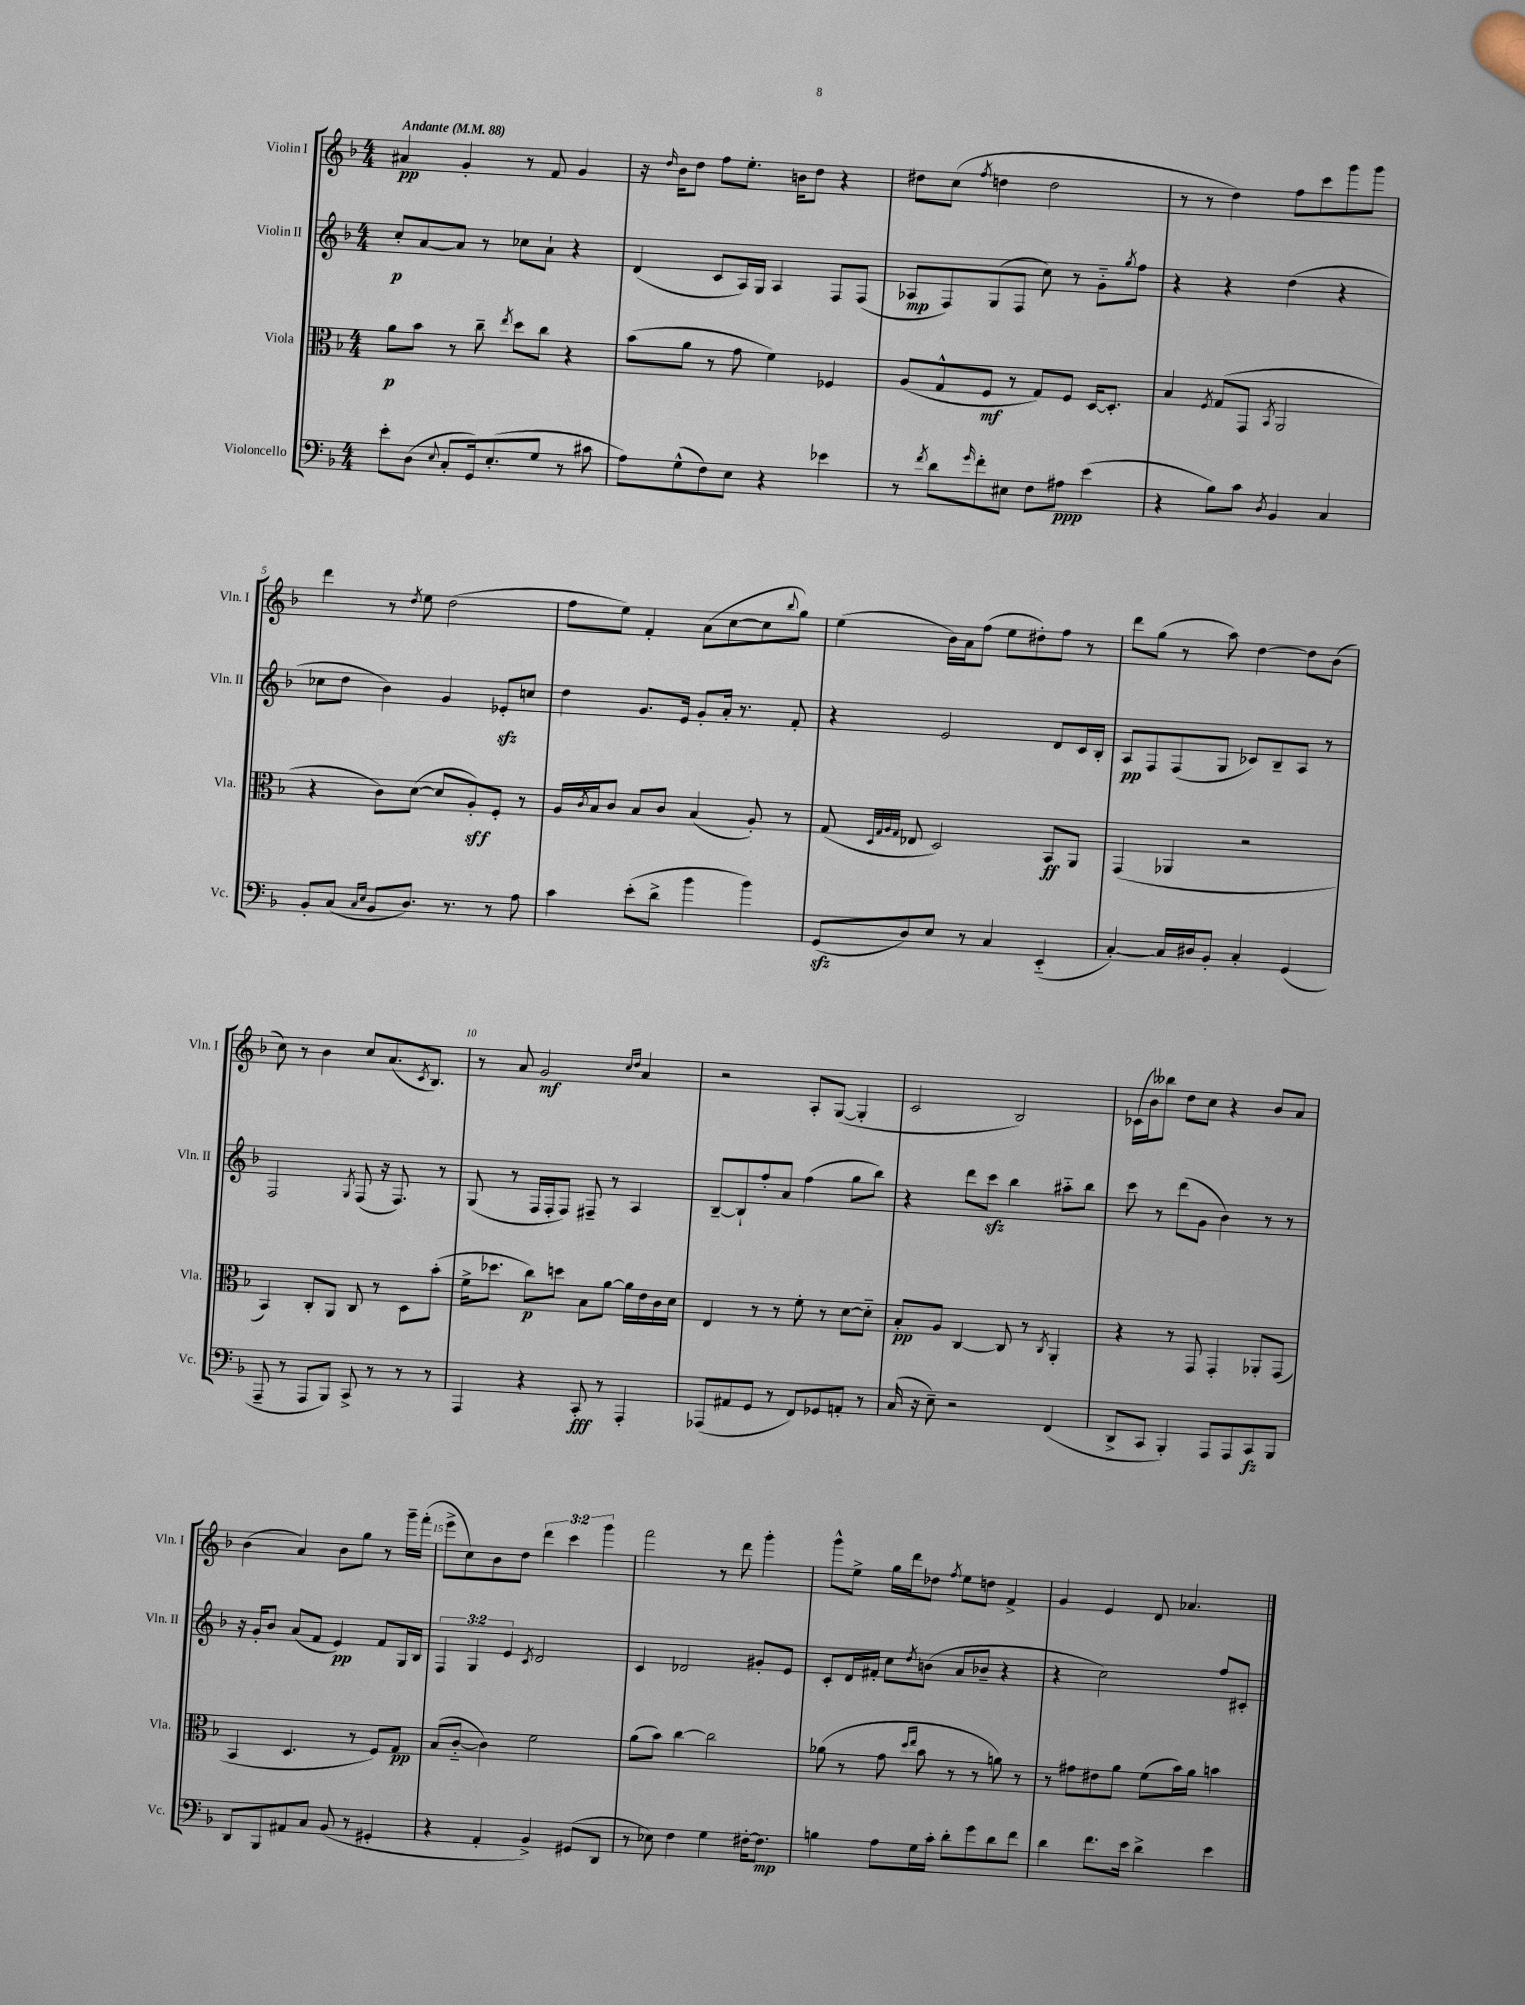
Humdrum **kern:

**kern	**dynam	**kern	**dynam	**kern	**dynam	**kern	**dynam
*part4	*part4	*part3	*part3	*part2	*part2	*part1	*part1
*staff4	*staff4	*staff3	*staff3	*staff2	*staff2	*staff1	*staff1
*I"Violoncello	*	*I"Viola	*	*I"Violin II	*	*I"Violin I	*
*I'Vc.	*	*I'Vla.	*	*I'Vln. II	*	*I'Vln. I	*
*clefF4	*	*clefC3	*	*clefG2	*	*clefG2	*
*k[b-]	*	*k[b-]	*	*k[b-]	*	*k[b-]	*
*M4/4	*	*M4/4	*	*M4/4	*	*M4/4	*
*MM88	*	*MM88	*	*MM88	*	*MM88	*
=1	=1	=1	=1	=1	=1	=1	=1
!	!	!	!	!	!	!LO:TX:a:B:t=Andante	!
8e'\L	.	8a\L	p	8cc'/L	p	4a#X/	pp
(8D\J	.	8b-\J	.	[8a/	.	.	.
8qqE/	.	.	.	.	.	.	.
8C'/L	.	8r	.	8a/J]	.	4g'/	.
16GG/k)	.	8cc~\	.	8r	.	.	.
(8.E'/	.	.	.	.	.	.	.
.	.	8qee/	.	.	.	.	.
.	.	8dd\L	.	8cc-X\L	.	8r	.
8G/J	.	8cc\J	.	8a`\J	.	8f/	.
8r	.	4r	.	4r	.	4g/	.
8c#X\	.	.	.	.	.	.	.
=2	=2	=2	=2	=2	=2	=2	=2
8A\L)	.	(8b-\L	.	(4d/	.	16r	.
.	.	.	.	.	.	16qqdd/	.
.	.	.	.	.	.	16b-\KL	.
(8G^^\	.	8a\J	.	.	.	8dd\J	.
8F\)	.	8r	.	8c/L	.	8ff\L	.
8E\J	.	8g\	.	16A/L)	.	8.ee'\J	.
.	.	.	.	16G/JJ	.	.	.
4r	.	4f\)	.	4A/	.	.	.
.	.	.	.	.	.	16bn\KL	.
.	.	.	.	.	.	8dd\J	.
4e-X\	.	4F-X/	.	8F/L	.	4r	.
.	.	.	.	(8F/J	.	.	.
=3	=3	=3	=3	=3	=3	=3	=3
8r	.	(8A/L	.	8A-X/L	mp	8dd#X\L	.
8qf/	.	.	.	.	.	.	.
8d\L	.	8G^^/	.	8F/)	.	(8cc\J	.
16qqg/	.	.	.	.	.	8qff/	.
8f'\	.	8F/J	mf	(8G/	.	4ddn\	.
8E#X\J	.	8r	.	8F/J	.	.	.
8F\L	.	8G/L)	.	8cc\)	.	2dd\	.
8A#X\J	ppp	8F/J	.	8r	.	.	.
(4e\	.	[16D/KL	.	8g\L	.	.	.
.	.	8.D'/J]	.	.	.	.	.
.	.	.	.	8qgg/	.	.	.
.	.	.	.	8ff\J	.	.	.
=4	=4	=4	=4	=4	=4	=4	=4
4r	.	4B-/	.	4r	.	8r	.
.	.	.	.	.	.	8r	.
.	.	8qF/	.	.	.	.	.
8B-\L)	.	(8G/L	.	4r	.	4dd\)	.
8c\J	.	8GG/J	.	.	.	.	.
8qD/	.	8qBB-/	.	.	.	.	.
4BB-/	.	2AA/	.	(4dd\	.	8ff\L	.
.	.	.	.	.	.	8ccc\	.
4C/	.	.	.	4r	.	8ggg\	.
.	.	.	.	.	.	8ggg\J	.
!!LO:LB:g=z
=5	=5	=5	=5	=5	=5	=5	=5
8BB-'/L	.	4r	.	8cc-X\L	.	4ddd\	.
(8C/J	.	.	.	8dd\J	.	.	.
16qqC/LL	.	.	.	.	.	.	.
16qqE/JJ	.	.	.	.	.	.	.
8BB-/L	.	8c\L)	.	4b-\)	.	8r	.
.	.	.	.	.	.	8qdd/	.
8.D/J)	.	([8d\J	.	.	.	8ee\	.
.	.	8d/L]	.	4g/	.	(2dd\	.
8.r	.	.	.	.	.	.	.
.	.	8A'/)	sff	.	.	.	.
8r	.	8F'/J	.	8e-Xzz'/L	.	.	.
8A\	.	8r	.	8ccn/J	.	.	.
=6	=6	=6	=6	=6	=6	=6	=6
4c\	.	16A/LL	.	4dd\	.	8ff\L	.
.	.	8qc/	.	.	.	.	.
.	.	16B-/J	.	.	.	.	.
.	.	8c/J	.	.	.	8ee\J)	.
(8e'\L	.	8B-/L	.	8.g/L	.	4f'/	.
8d^\J	.	8c/J	.	.	.	.	.
.	.	.	.	16e/Jk	.	.	.
4b-\	.	(4B-/	.	8g'/L	.	(8a\L	.
.	.	.	.	16a'/Jk	.	[8cc\	.
.	.	.	.	8.r	.	.	.
4b-\)	.	8A'/)	.	.	.	8cc\]	.
.	.	.	.	.	.	8qqbb-/	.
.	.	8r	.	8f'/	.	8gg\J)	.
=7	=7	=7	=7	=7	=7	=7	=7
(8GGzz/L	.	(8G/	.	4r	.	(4ee\	.
.	.	32qqD/LLL	.	.	.	.	.
.	.	32qqG/	.	.	.	.	.
.	.	32qqA/	.	.	.	.	.
.	.	32qqG/JJJ	.	.	.	.	.
8D/)	.	8E-X/	.	.	.	.	.
8E/J	.	2D/)	.	2e/	.	16b-\LL)	.
.	.	.	.	.	.	16a\J	.
8r	.	.	.	.	.	(8ff\J	.
4C/	.	.	.	.	.	8ee\L	.
.	.	.	.	.	.	8dd#X'\)	.
(4EE/	.	8BB-/L	ff	8d/L	.	8ff\J	.
.	.	8AA/J	.	16c/L	.	8r	.
.	.	.	.	16B-'/JJ	.	.	.
=8	=8	=8	=8	=8	=8	=8	=8
[4C'/)	.	(4GG/	.	8A/L	pp	8ddd\L	.
.	.	.	.	8F/	.	(8gg\J	.
16C/LL]	.	4AA-X/	.	(8F/	.	8r	.
16D#X/J	.	.	.	.	.	.	.
8BB-'/J	.	.	.	8G/J	.	8aa\)	.
4C'/	.	2r	.	8c-X/L)	.	[4dd\	.
.	.	.	.	8B-~/	.	.	.
(4GG/	.	.	.	8A/J	.	8dd\L]	.
.	.	.	.	8r	.	(8b-\J	.
!!LO:LB:g=z
=9	=9	=9	=9	=9	=9	=9	=9
8AAA~/	.	4BB-/)	.	2F/	.	8cc\)	.
8r	.	.	.	.	.	8r	.
8AAA/L	.	8C'/L	.	.	.	4b-\	.
8BBB-/J)	.	8AA/J	.	.	.	.	.
.	.	.	.	8qG/	.	.	.
8CC^/	.	8C/	.	(8F/	.	8cc/L	.
8r	.	8r	.	16r	.	(8.a/	.
.	.	.	.	8.F/)	.	.	.
8r	.	8D\L	.	.	.	.	.
.	.	.	.	.	.	8qc/	.
.	.	.	.	.	.	8.B-/J)	.
8r	.	(8b-'\J	.	8r	.	.	.
=10	=10	=10	=10	=10	=10	=10	=10
4AAA/	.	16f^\KL	.	(8G/	.	8r	.
.	.	8.dd-X\J	.	.	.	.	.
.	.	.	.	8r	.	8a/	.
4r	.	8cc\L)	p	16F/LL	.	2g/	mf
.	.	.	.	16F'/J	.	.	.
.	.	8ddn\J	.	8F/J)	.	.	.
8CC'/	fff	8B-\L	.	8F#X~/	.	.	.
8r	.	[8a\J	.	8r	.	.	.
.	.	.	.	.	.	16qqcc/LL	.
.	.	.	.	.	.	16qqdd/JJ	.
4AAA'/	.	16a\LL]	.	4A/	.	4a/	.
.	.	16e\	.	.	.	.	.
.	.	16c\	.	.	.	.	.
.	.	16d\JJ	.	.	.	.	.
=11	=11	=11	=11	=11	=11	=11	=11
(8AAA-X/L	.	4E/	.	[8B-~/L	.	2r	.
8AA#X/	.	.	.	8B-`/]	.	.	.
8GG/J	.	8r	.	8ff'/	.	.	.
8r	.	8r	.	8a/J	.	.	.
8FF/L)	.	8f'\	.	(4ff\	.	8A'/L	.
8GG-X/	.	8r	.	.	.	([8G/J	.
8AAn'/J	.	[8d\L	.	8gg\L	.	4G'/]	.
8r	.	8d\J]	.	8bb-\J)	.	.	.
=12	=12	=12	=12	=12	=12	=12	=12
(16C/	.	8B-'/L	pp	4r	.	2c/	.
16r	.	.	.	.	.	.	.
8E~\)	.	8A/J	.	.	.	.	.
2r	.	[4C/	.	8ddd\L	.	.	.
.	.	.	.	8ccczz\J	.	.	.
.	.	8C/]	.	4bb-\	.	2B-/)	.
.	.	8r	.	.	.	.	.
.	.	8qC/	.	.	.	.	.
(4FF/	.	4AA'/	.	8aa#X\L	.	.	.
.	.	.	.	8bb-\J	.	.	.
=13	=13	=13	=13	=13	=13	=13	=13
8DD^/L	.	4r	.	8ccc\	.	(16c-X\LL	.
.	.	.	.	.	.	16b-\J)	.
8CC/J	.	.	.	8r	.	8bb--X\J	.
4BBB-'/)	.	8r	.	(8ddd\L	.	8dd\L	.
.	.	8GG/	.	8g\J	.	8cc\J	.
8AAA/L	.	4GG'/	.	4b-\)	.	4r	.
8AAA/	.	.	.	.	.	.	.
8CC/	fz	8AA-X'/L	.	8r	.	8b-/L	.
8BBB-/J	.	(8GG/J	.	8r	.	8a/J	.
!!LO:LB:g=z
=14	=14	=14	=14	=14	=14	=14	=14
8DD/L	.	4BB-/	.	16r	.	(4b-\	.
.	.	.	.	16g'/KL	.	.	.
8BBB-/	.	.	.	8b-/J	.	.	.
8AA#X/	.	4.D/	.	(8a/L	.	4a/)	.
8C/J	.	.	.	8f/J	.	.	.
(8BB-/	.	.	.	4e/)	pp	8b-\L	.
8r	.	8r	.	.	.	8gg\J	.
4GG#X'/	.	8F/L)	.	8f/L	.	8r	.
.	.	8G/J	pp	16G/L	.	16ggg~\LL	.
.	.	.	.	16B-/JJ	.	(16fff'\JJ	.
=15	=15	=15	=15	=15	=15	=15	=15
4r	.	(8B-/L	.	6F/	.	8eee^\L	.
.	.	[8c/J	.	.	.	8cc\)	.
.	.	.	.	6G/	.	.	.
4AA'/	.	4c\])	.	.	.	8b-\	.
.	.	.	.	6e/	.	.	.
.	.	.	.	.	.	8dd\J	.
.	.	.	.	8qc/	.	.	.
4BB-^/)	.	2f\	.	2d/	.	6ddd\	.
.	.	.	.	.	.	6ccc\	.
(8GG#X/L	.	.	.	.	.	.	.
.	.	.	.	.	.	6ggg\	.
8DD/J	.	.	.	.	.	.	.
=16	=16	=16	=16	=16	=16	=16	=16
8r	.	(8a\L	.	4c/	.	2fff\	.
8E-X\)	.	8b-\J)	.	.	.	.	.
4F\	.	[4cc\	.	2d-X/	.	.	.
4G\	.	2cc\]	.	.	.	8r	.
.	.	.	.	.	.	8ddd\	.
[16F#X'\KL	.	.	.	8g#X'/L	.	4ggg'\	.
8.F#\J]	mp	.	.	.	.	.	.
.	.	.	.	8e/J	.	.	.
=17	=17	=17	=17	=17	=17	=17	=17
4Bn\	.	(8a-X\	.	8c'/L	.	8ggg^^\L	.
.	.	8r	.	16d/L	.	8ee^\J	.
.	.	.	.	16f#X'/JJ	.	.	.
8A\L	.	8g\	.	8cc\L	.	16gg\LL	.
.	.	.	.	.	.	16ddd\J	.
.	.	16qqdd/LL	.	.	.	.	.
.	.	16qqee/JJ	.	8qdd/	.	.	.
16G\L	.	8b-\	.	(8bn\J	.	8dd-X\J	.
16c'\JJ	.	.	.	.	.	.	.
.	.	.	.	.	.	8qff/	.
8d'\L	.	8r	.	8a/L	.	8ee\L	.
8g\	.	8r	.	8b-X~/J	.	8ddn\J	.
8d\	.	8an\)	.	4r	.	4f^/	.
8f\J	.	8r	.	.	.	.	.
=18	=18	=18	=18	=18	=18	=18	=18
4d\	.	8r	.	4r	.	4g/	.
.	.	8g#X\L	.	.	.	.	.
8.f\L	.	8e#X\	.	2cc\)	.	4e/	.
.	.	8a\J	.	.	.	.	.
16e\Jk	.	.	.	.	.	.	.
4d^\	.	(8f\L	.	.	.	8d/	.
.	.	16b-\L)	.	.	.	4.a-X/	.
.	.	16a\JJ	.	.	.	.	.
4e\	.	4bn\	.	8ff/L	.	.	.
.	.	.	.	8c#X'/J	.	.	.
==	==	==	==	==	==	==	==
*-	*-	*-	*-	*-	*-	*-	*-
